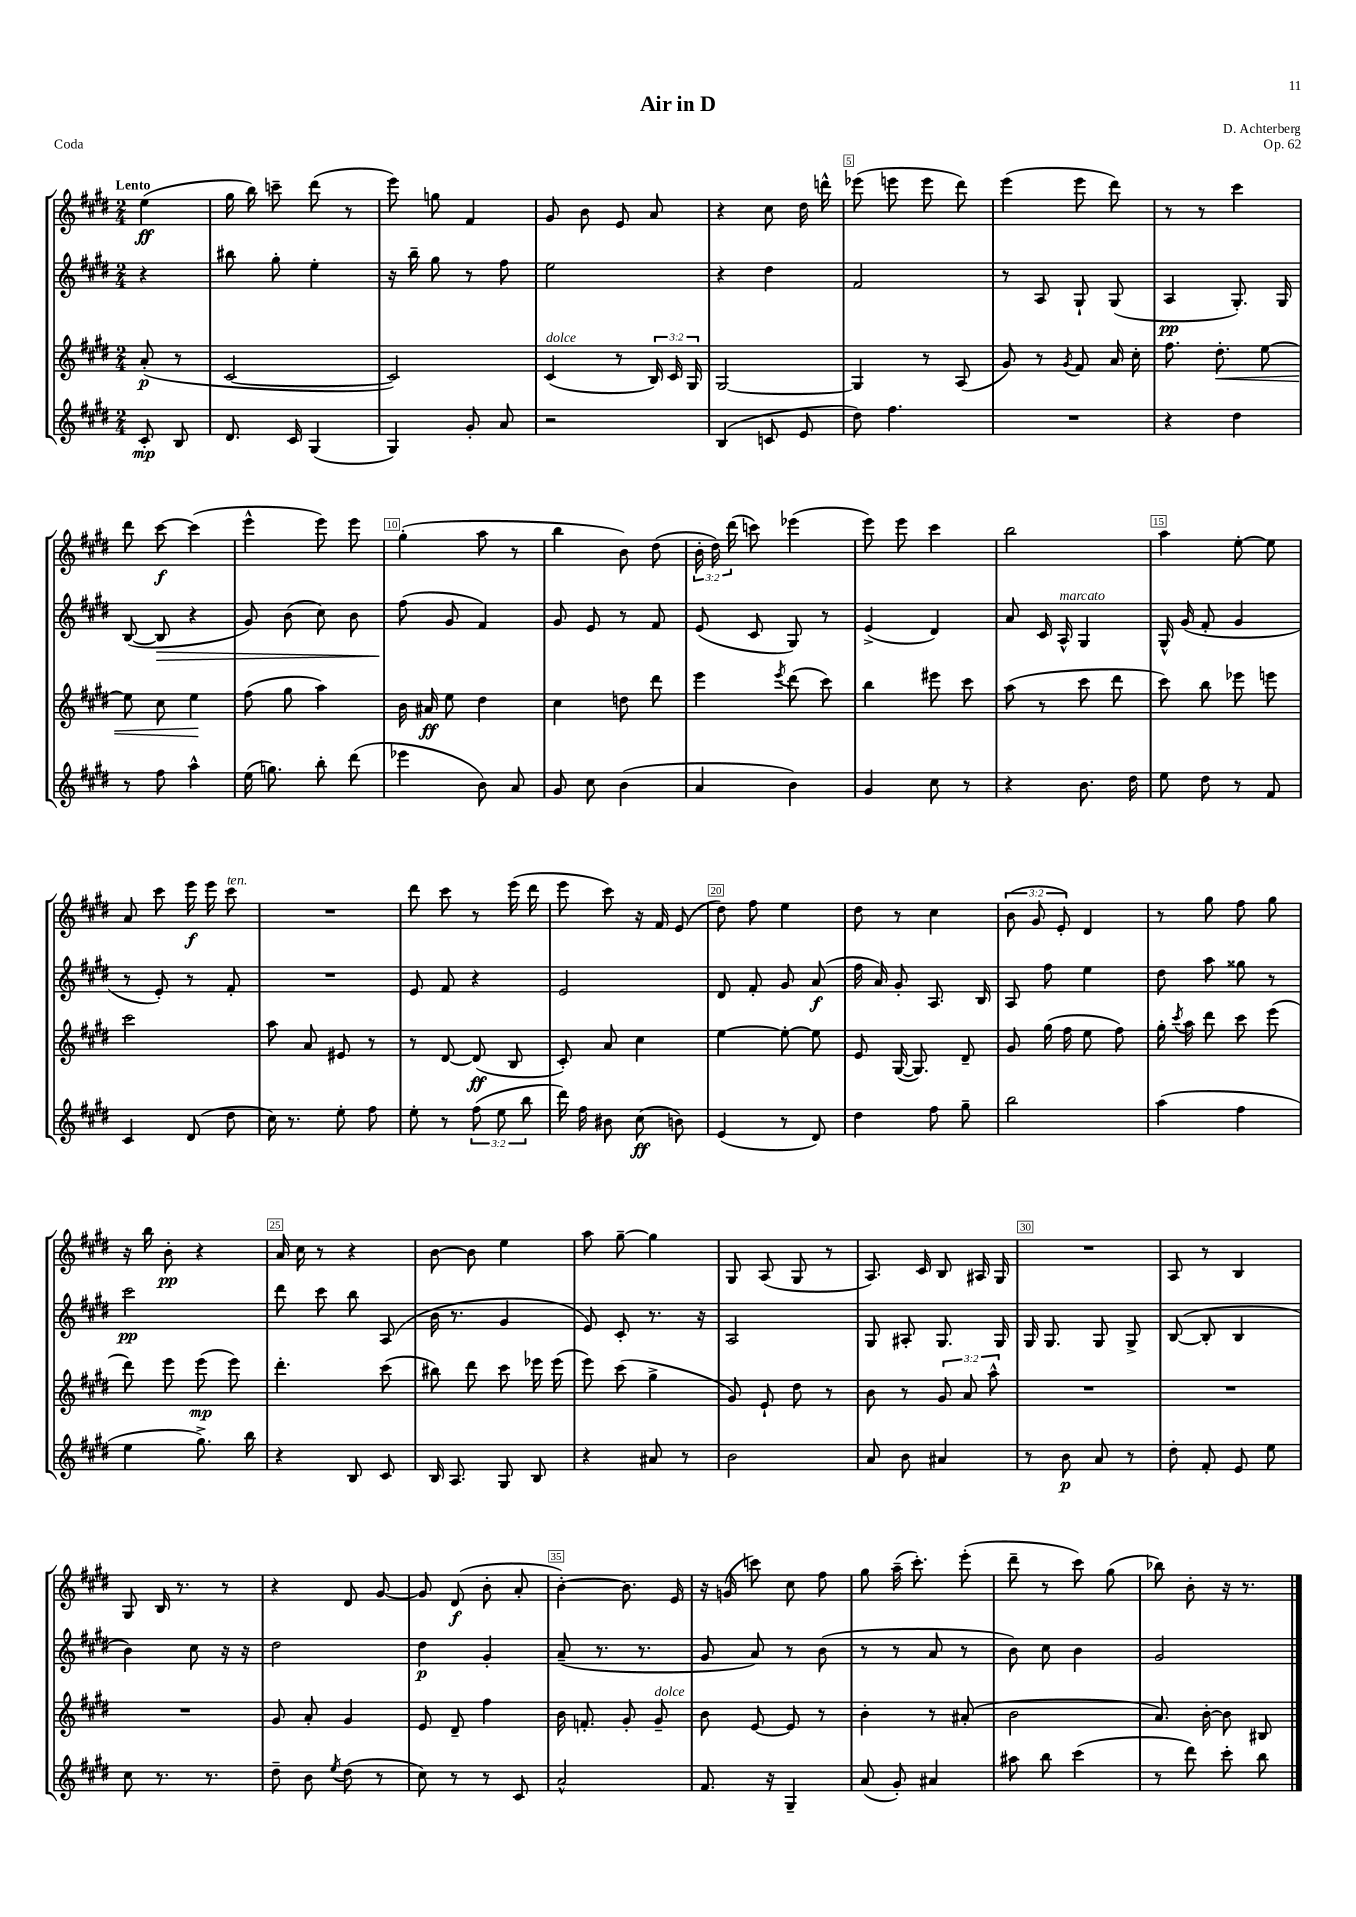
\header { title = "Air in D" composer = "D. Achterberg" opus = "Op. 62" piece = "Coda" }
<<
\new StaffGroup <<
\new Staff = "s0" {
    \clef treble \key e \major \numericTimeSignature \time 2/4 \override Staff.TupletNumber.text = #tuplet-number::calc-fraction-text \partial 4 \tempo "Lento"
    \autoBeamOff e''4\ff( |
    gis''16 b''16) c'''8-- dis'''8( r8 |
    e'''8) g''8 fis'4 |
    gis'8 b'8 e'8 a'8 |
    r4 cis''8 dis''16 d'''16-^ |
    ees'''8( e'''8 e'''8 dis'''8) |
    e'''4( e'''8 dis'''8) |
    r8 r8 cis'''4 |
    dis'''8 cis'''8~\f cis'''4( |
    e'''4-^ e'''8) e'''8 |
    gis''4-.( a''8 r8 |
    b''4 b'8) dis''8( |
    \tuplet 3/2 { b'16-. dis''16) dis'''16( } c'''8) ees'''4( |
    e'''8) e'''8 cis'''4 |
    b''2 |
    a''4 e''8~-. e''8 |
    a'8 cis'''8 e'''16\f e'''16 cis'''8^\markup { \italic "ten." } |
    R2 |
    dis'''8 cis'''8 r8 e'''16( dis'''16 |
    e'''8 cis'''8) r16 fis'16 e'8( |
    dis''8) fis''8 e''4 |
    dis''8 r8 cis''4 |
    \tuplet 3/2 { b'8( gis'8 e'8-.) } dis'4 |
    r8 gis''8 fis''8 gis''8 |
    r16 b''16 b'8-.\pp r4 |
    a'16 cis''16 r8 r4 |
    b'8~ b'8 e''4 |
    a''8 gis''8~-- gis''4 |
    gis8 a8( gis8 r8 |
    a8.) cis'16 b8 ais16 gis16 |
    R2 |
    a8 r8 b4 |
    gis8 b16 r8. r8 |
    r4 dis'8 gis'8~ |
    gis'8 dis'8\f( b'8-. a'8-. |
    b'4~-.) b'8. e'16 |
    r16 g'16( c'''8) cis''8 fis''8 |
    gis''8 a''16--( cis'''8.-.) e'''8-.( |
    dis'''8-- r8 cis'''8) gis''8( |
    bes''8) b'8-. r16 r8. \bar "|." |
}
\new Staff = "s1" {
    \clef treble \key e \major \numericTimeSignature \time 2/4 \partial 4
    \autoBeamOff r4 |
    bis''8 gis''8-. e''4-. |
    r16 b''16-- gis''8 r8 fis''8 |
    e''2 |
    r4 dis''4 |
    fis'2 |
    r8 a8 gis8-! gis8( |
    a4\pp gis8.-.) gis16 |
    b8~( b8\> r4 |
    gis'8) b'8( cis''8) b'8 |
    fis''8\!( gis'8 fis'4) |
    gis'8 e'8 r8 fis'8 |
    e'8( cis'8 gis8) r8 |
    e'4->( dis'4) |
    a'8 cis'16 a16-^^\markup { \italic "marcato" } gis4 |
    gis16-^ gis'16( fis'8-. gis'4 |
    r8 e'8-.) r8 fis'8-. |
    R2 |
    e'8 fis'8 r4 |
    e'2 |
    dis'8 fis'8-. gis'8 a'8\f( |
    fis''16 a'16) gis'8-. a8. b16 |
    a8 fis''8 e''4 |
    dis''8 a''8 gisis''8 r8 |
    cis'''2\pp |
    dis'''8 cis'''8 b''8 a8( |
    b'16 r8. gis'4 |
    e'8) cis'8-. r8. r16 |
    a2 |
    gis8 ais8-. gis8. gis16 |
    gis16 gis8. gis8 gis8-> |
    b8~( b8-. b4 |
    b'4) cis''8 r16 r16 |
    dis''2 |
    dis''4\p gis'4-. |
    a'8--( r8. r8. |
    gis'8 a'8) r8 b'8( |
    r8 r8 a'8 r8 |
    b'8) cis''8 b'4 |
    gis'2 \bar "|." |
}
\new Staff = "s2" {
    \clef treble \key e \major \numericTimeSignature \time 2/4 \override Staff.TupletNumber.text = #tuplet-number::calc-fraction-text \partial 4
    \autoBeamOff a'8-.\p( r8 |
    cis'2~ |
    cis'2) |
    cis'4^\markup { \italic "dolce" }( r8 \tuplet 3/2 { b16) cis'16 gis16 } |
    gis2~ |
    gis4 r8 a8( |
    gis'8) r8 \acciaccatura { gis'8 } fis'8 a'16 cis''16-. |
    fis''8. dis''8.-.\< e''8~ |
    e''8 cis''8 e''4\! |
    fis''8( gis''8 a''4) |
    b'16 ais'16\ff e''8 dis''4 |
    cis''4 d''8 dis'''8 |
    e'''4 \acciaccatura { e'''8 } dis'''8( cis'''8) |
    b''4 eis'''8 cis'''8 |
    a''8( r8 cis'''8 dis'''8 |
    cis'''8) b''8 ees'''8 e'''8 |
    cis'''2 |
    a''8 a'8 eis'8 r8 |
    r8 dis'8~ dis'8\ff( b8 |
    cis'8-.) a'8 cis''4 |
    e''4~ e''8~-. e''8 |
    e'8 gis16~( gis8.) dis'8-- |
    gis'8 gis''16( fis''16 e''8 fis''8) |
    gis''16-. \acciaccatura { cis'''8 } a''16 dis'''8 cis'''8 e'''8( |
    dis'''8) e'''8 e'''8\mp( e'''8) |
    dis'''4.-. cis'''8( |
    bis''8) dis'''8 cis'''8 ees'''16 ees'''16( |
    e'''8) cis'''8( gis''4-> |
    gis'8) e'8-! dis''8 r8 |
    b'8 r8 \tuplet 3/2 { gis'8 a'8 a''8-^ } |
    R2 |
    R2 |
    R2 |
    gis'8 a'8-. gis'4 |
    e'8 dis'8-- fis''4 |
    b'16 f'8.-. gis'8-. gis'8--^\markup { \italic "dolce" } |
    b'8 e'8~ e'8 r8 |
    b'4-. r8 ais'8-.( |
    b'2 |
    a'8.) b'16~-. b'8 bis8 \bar "|." |
}
\new Staff = "s3" {
    \clef treble \key e \major \numericTimeSignature \time 2/4 \override Staff.TupletNumber.text = #tuplet-number::calc-fraction-text \partial 4
    \autoBeamOff cis'8-.\mp b8 |
    dis'8. cis'16 gis4( |
    gis4) gis'8-. a'8 |
    r2 |
    b4( c'8 e'8 |
    dis''8) fis''4. |
    R2 |
    r4 dis''4 |
    r8 fis''8 a''4-^ |
    e''16( g''8.) b''8-. dis'''8( |
    ees'''4 b'8) a'8 |
    gis'8 cis''8 b'4( |
    a'4 b'4) |
    gis'4 cis''8 r8 |
    r4 b'8. dis''16 |
    e''8 dis''8 r8 fis'8 |
    cis'4 dis'8( dis''8 |
    cis''16) r8. e''8-. fis''8 |
    e''8-. r8 \tuplet 3/2 { fis''8( e''8 b''8 } |
    dis'''16) fis''16 bis'8 cis''8\ff( b'8) |
    e'4( r8 dis'8) |
    dis''4 fis''8 gis''8-- |
    b''2 |
    a''4( fis''4 |
    e''4 gis''8.->) b''16 |
    r4 b8 cis'8 |
    b16 a8. gis8 b8 |
    r4 ais'8 r8 |
    b'2 |
    a'8 b'8 ais'4 |
    r8 b'8\p a'8 r8 |
    dis''8-. fis'8-. e'8 e''8 |
    cis''8 r8. r8. |
    dis''8-- b'8 \acciaccatura { e''8 } dis''8( r8 |
    cis''8) r8 r8 cis'8 |
    a'2-^ |
    fis'8. r16 gis4-- |
    a'8( gis'8-.) ais'4 |
    ais''8 b''8 cis'''4( |
    r8 dis'''8) cis'''8-. b''8 \bar "|." |
}
>>
>>
\layout { \context { \Score \override BarNumber.break-visibility = ##(#f #t #t) barNumberVisibility = #(every-nth-bar-number-visible 5) \override BarNumber.stencil = #(make-stencil-boxer 0.1 0.3 ly:text-interface::print) } }
